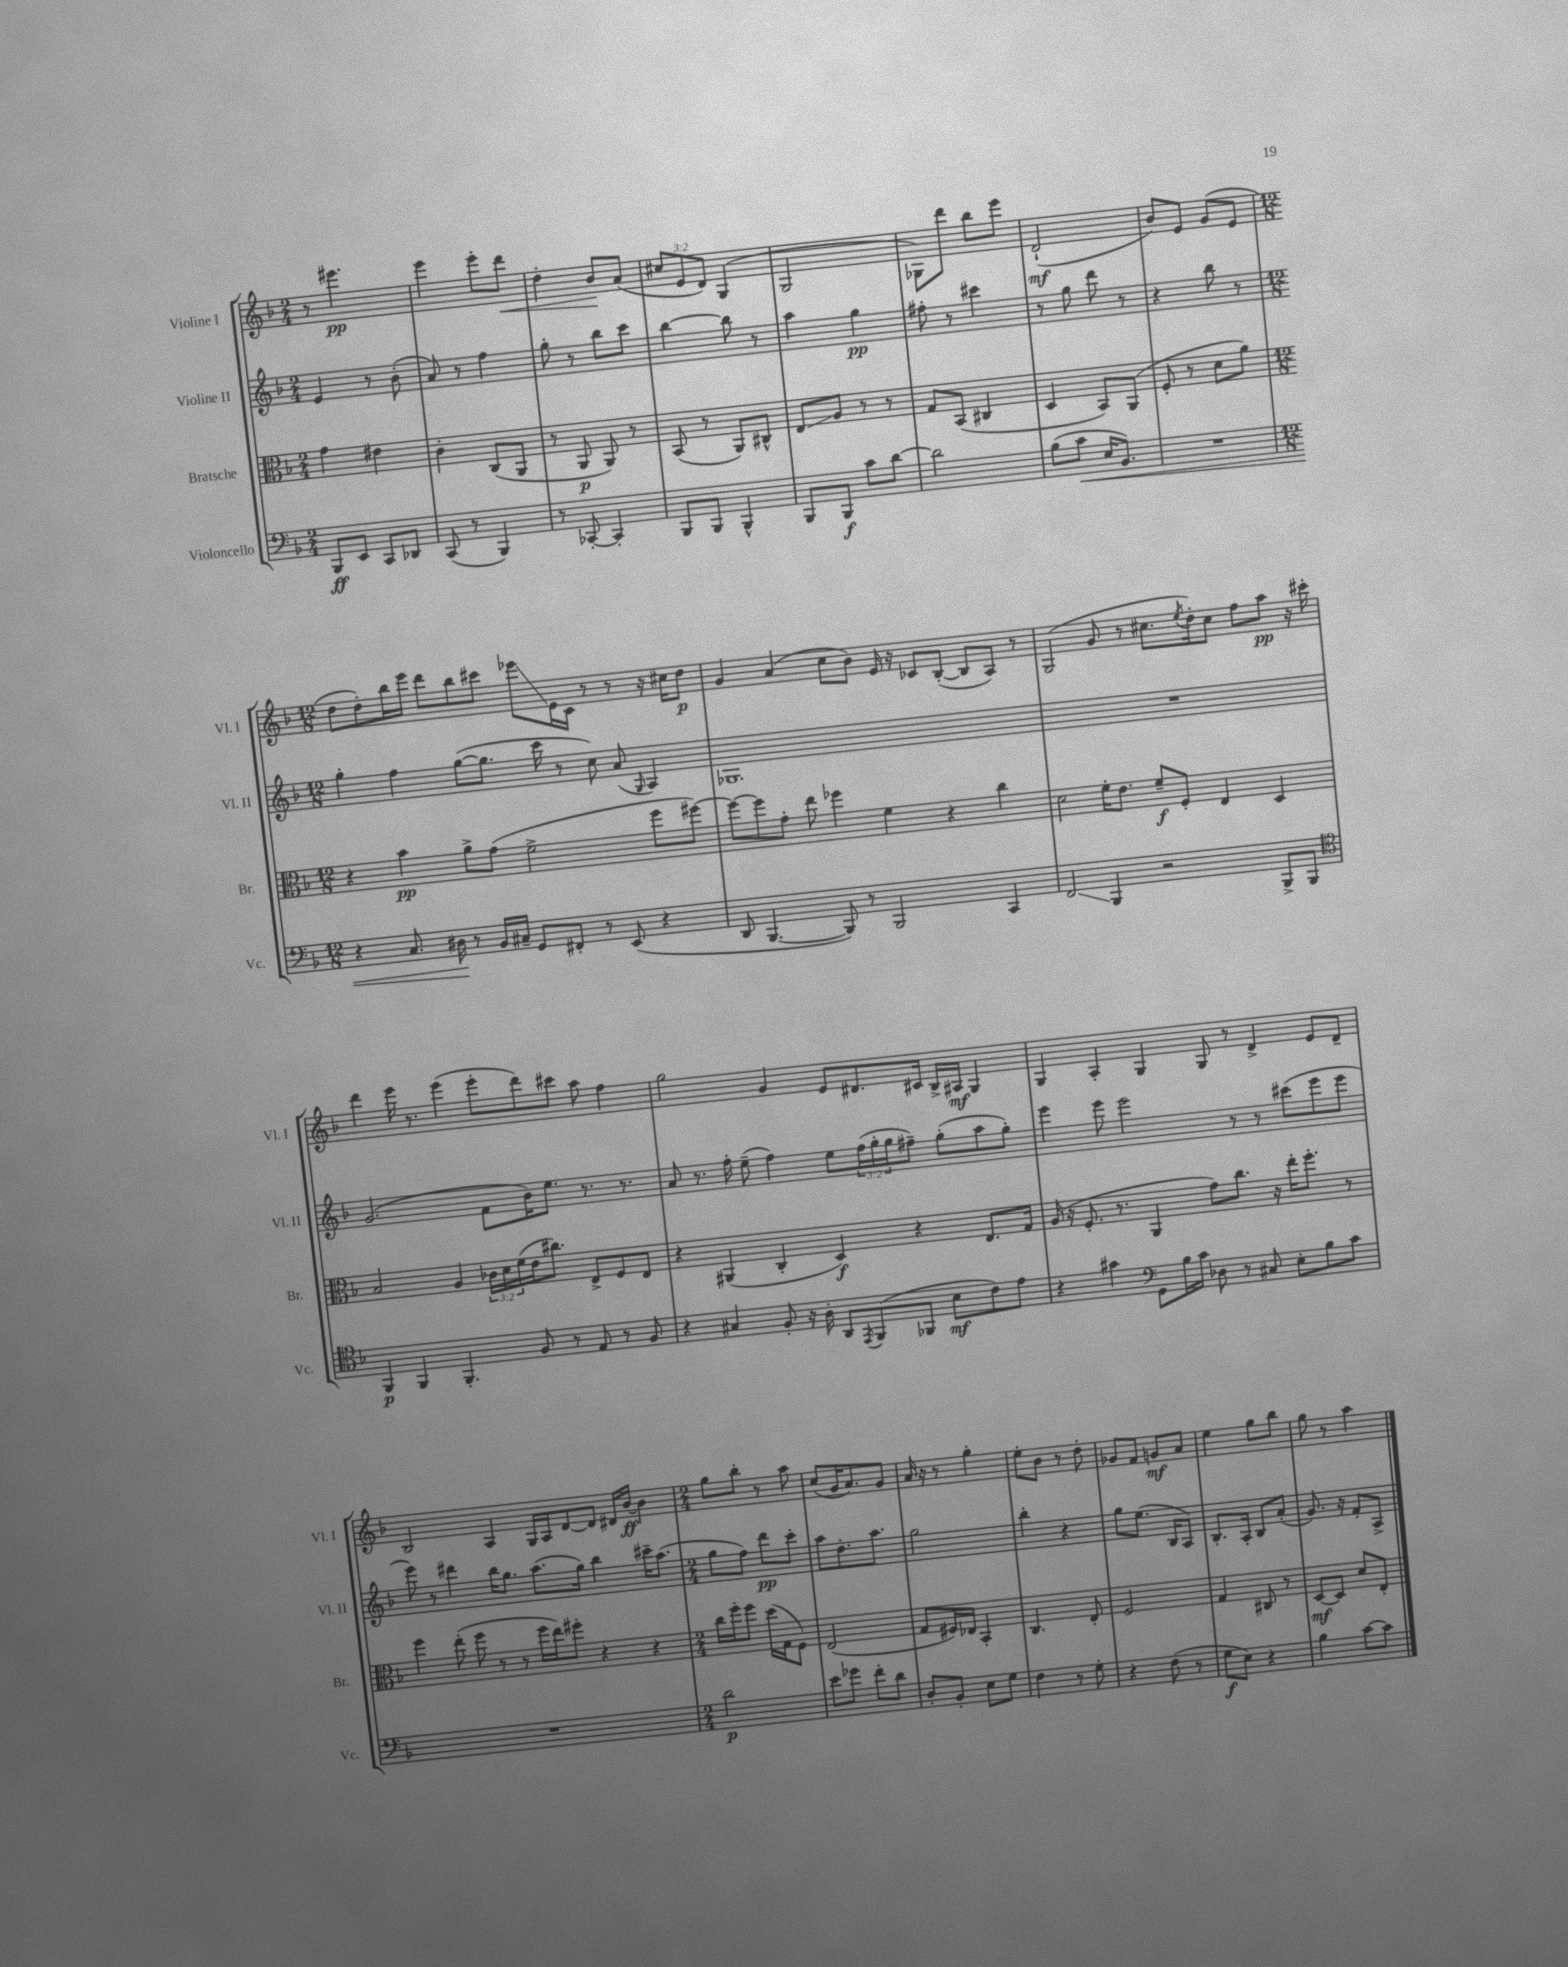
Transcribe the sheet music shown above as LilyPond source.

<<
\new StaffGroup <<
\new Staff = "s0" \with { instrumentName = "Violine I" shortInstrumentName = "Vl. I" } {
    \clef treble \key f \major \numericTimeSignature \time 2/4 \override Staff.TupletNumber.text = #tuplet-number::calc-fraction-text
    r8 eis'''4.\pp |
    e'''4 e'''8-. d'''8\< |
    d''4-. bes'8\! a'8( |
    \tuplet 3/2 { cis''8 e'8 d'8) } g4( |
    g2 |
    ges8) d'''8 bes''8 e'''8 |
    d'2-!\mf( |
    bes'8) e'8 g'8( e'8 |
    \numericTimeSignature \time 12/8 d''8 d''8-.) bes''16 e'''16 d'''8 bes''8 cis'''8 ees'''8\glissando e'16 c'16 r8 r8 r16 cis''16 d''8\p |
    g'4 a'4( c''8 bes'8) e'16 r16 ces'8 bes8~-.( bes8 a8) r8 |
    g2( g'8 r8 cis''8. \acciaccatura { e''8 } d''16-.) cis''8 f''8 a''8\pp r16 cis'''16-. |
    d'''4 e'''16 r8. e'''4( e'''8-. d'''8) cis'''8 a''8 f''4 |
    g''2 g'4 e'8 dis'8. cis'16 bes16-> ais16\mf g4 |
    g4 a4-. g4 g8 r8 d'4-> e'8 d'8-- |
    bes2 a4 g16 a16 d'8~ d'8 dis'16 bes'16~\ff bes'4 |
    \numericTimeSignature \time 2/4 g''8 bes''8-. r8 a''8 |
    c''8( g'16 a'8.) g'8 |
    a'16 r16 r8 g''4-. |
    e''8-. bes'8 r8 d''8-. |
    ges'8 f'8 g'8\mf a'8 |
    e''4 g''8 bes''8 |
    g''8 r8 a''4 \bar "|." |
}
\new Staff = "s1" \with { instrumentName = "Violine II" shortInstrumentName = "Vl. II" } {
    \clef treble \key f \major \numericTimeSignature \time 2/4 \override Staff.TupletNumber.text = #tuplet-number::calc-fraction-text
    e'4 r8 bes'8-.( |
    a'8) r8 f''4 |
    g''8-. r8 bes''8 c'''8 |
    bes''4~ bes''8 r8 |
    a''4 g''4\pp |
    fis''8-. r8 cis'''4 |
    r8 g''8 d'''8 r8 |
    r4 bes''8 r8 |
    \numericTimeSignature \time 12/8 g''4-. f''4 g''8~( g''8. c'''16 r8 c''8) a'8( \grace { g16 } a4) |
    ges1. |
    R1. |
    g'2.( f'8 bes'16) e''8. r8. r8. |
    a'8 r8. f''16-. e''8--( f''4) e''8 \tuplet 3/2 { f''16( g''16-. g''16 } fis''8--) g''8-.( a''8 g''8-.) |
    e'''4 e'''8 e'''2 r8 r8 cis'''8( e'''8 e'''8 |
    e'''8) r8 dis'''4 bes''16 g''8. a''8.( g''16) bes''4 cis'''16-- a''8.( |
    \numericTimeSignature \time 2/4 g''8 f''8) d'''8\pp c'''8-. |
    a''8 d''8.-. a''8. |
    g''2 |
    bes''4-. r4 |
    g''8 e''8.( bes16 a8) |
    bes8.-. a16-. bes8 a'8-.( |
    g'8.) r16 f'8-. a8-> \bar "|." |
}
\new Staff = "s2" \with { instrumentName = "Bratsche" shortInstrumentName = "Br." } {
    \clef alto \key f \major \numericTimeSignature \time 2/4 \override Staff.TupletNumber.text = #tuplet-number::calc-fraction-text
    g'4 eis'4 |
    c'4-. c8( a,8 |
    r8 a,8\p a,8) r8 |
    bes,8( r8 a,8) cis8-^ |
    e8\glissando a8 r8 r8 |
    g8 bes,8( cis4 |
    d4 bes,8) a,8( |
    f8-. r8 d'8 a'8) |
    \numericTimeSignature \time 12/8 r4 bes'4\pp a'8-> g'8( f'2-> f''8 fis''8~) |
    fis''8~ fis''8 g'8-. e''8 fes''4 f'4 r4 c''4 |
    d'2 f'16-. e'8. f'8--\f f8-. e4 d4 |
    bes2 a4 \tuplet 3/2 { ces'16 d'16 f'16( } e'16 cis''8.) e8-> f8 e8 |
    r4 ais,4( c4-. d4\f) r4 e8. g16 |
    a16( r16 f8.-. r8. a,4 g'8) c''8. r16 e''16-. f''8.-. r8 |
    f''4 e''8-.( f''8 r8 r8 f''16 e''16) fis''8-. r4 r4 |
    \numericTimeSignature \time 2/4 c''16 f''16-. f''8 d''16( g16 f8) |
    e2( |
    g8 fis16) ees16 bes,4-. |
    c4. e8-. |
    f2 |
    g4 cis8 r8 |
    d8~\mf d8 d'8 e8-. \bar "|." |
}
\new Staff = "s3" \with { instrumentName = "Violoncello" shortInstrumentName = "Vc." } {
    \clef bass \key f \major \numericTimeSignature \time 2/4
    bes,,8\ff e,8 c,8 des,8 |
    c,8( r8 bes,,4) |
    r8 ces,8~-. ces,4-. |
    bes,,8 bes,,8 bes,,4-^ |
    bes,,8 bes,,8\f c'8 d'8~ |
    d'2 |
    bes8( c'8\< e16 bes,8.) |
    R2 |
    \numericTimeSignature \time 12/8 r4 c8. dis16\! r8 bes,16 cis16-- g,8 fis,8-. r8 e,8( r4 |
    d,8 bes,,4.~ bes,,8) r8 bes,,2 c,4 |
    f,2\glissando bes,,4 r2 bes,,8-> bes,,8 |
    \clef tenor f,4\p f,4 f,4.-. f8 r8 e8 r8 f8 |
    r4 gis4 f8-. r16 a16-. a,8 \acciaccatura { e,8 } f,8( fes,8 bes8\mf c'8) e'8 |
    r4 gis'4 \clef bass g,8 bes16 c'16 des8 r8 cis8 e8-. bes8 c'8 |
    R1. |
    \numericTimeSignature \time 2/4 d'2\p |
    e'8 ges'8 f'8-. d'8 |
    d8-. bes,8-. e8 g8 |
    f4 r8 g8-. |
    r4 f8( r8 |
    g8\f e8) r4 |
    bes4 c'8~ c'8 \bar "|." |
}
>>
>>
\layout { \context { \Score \remove "Bar_number_engraver" } }
